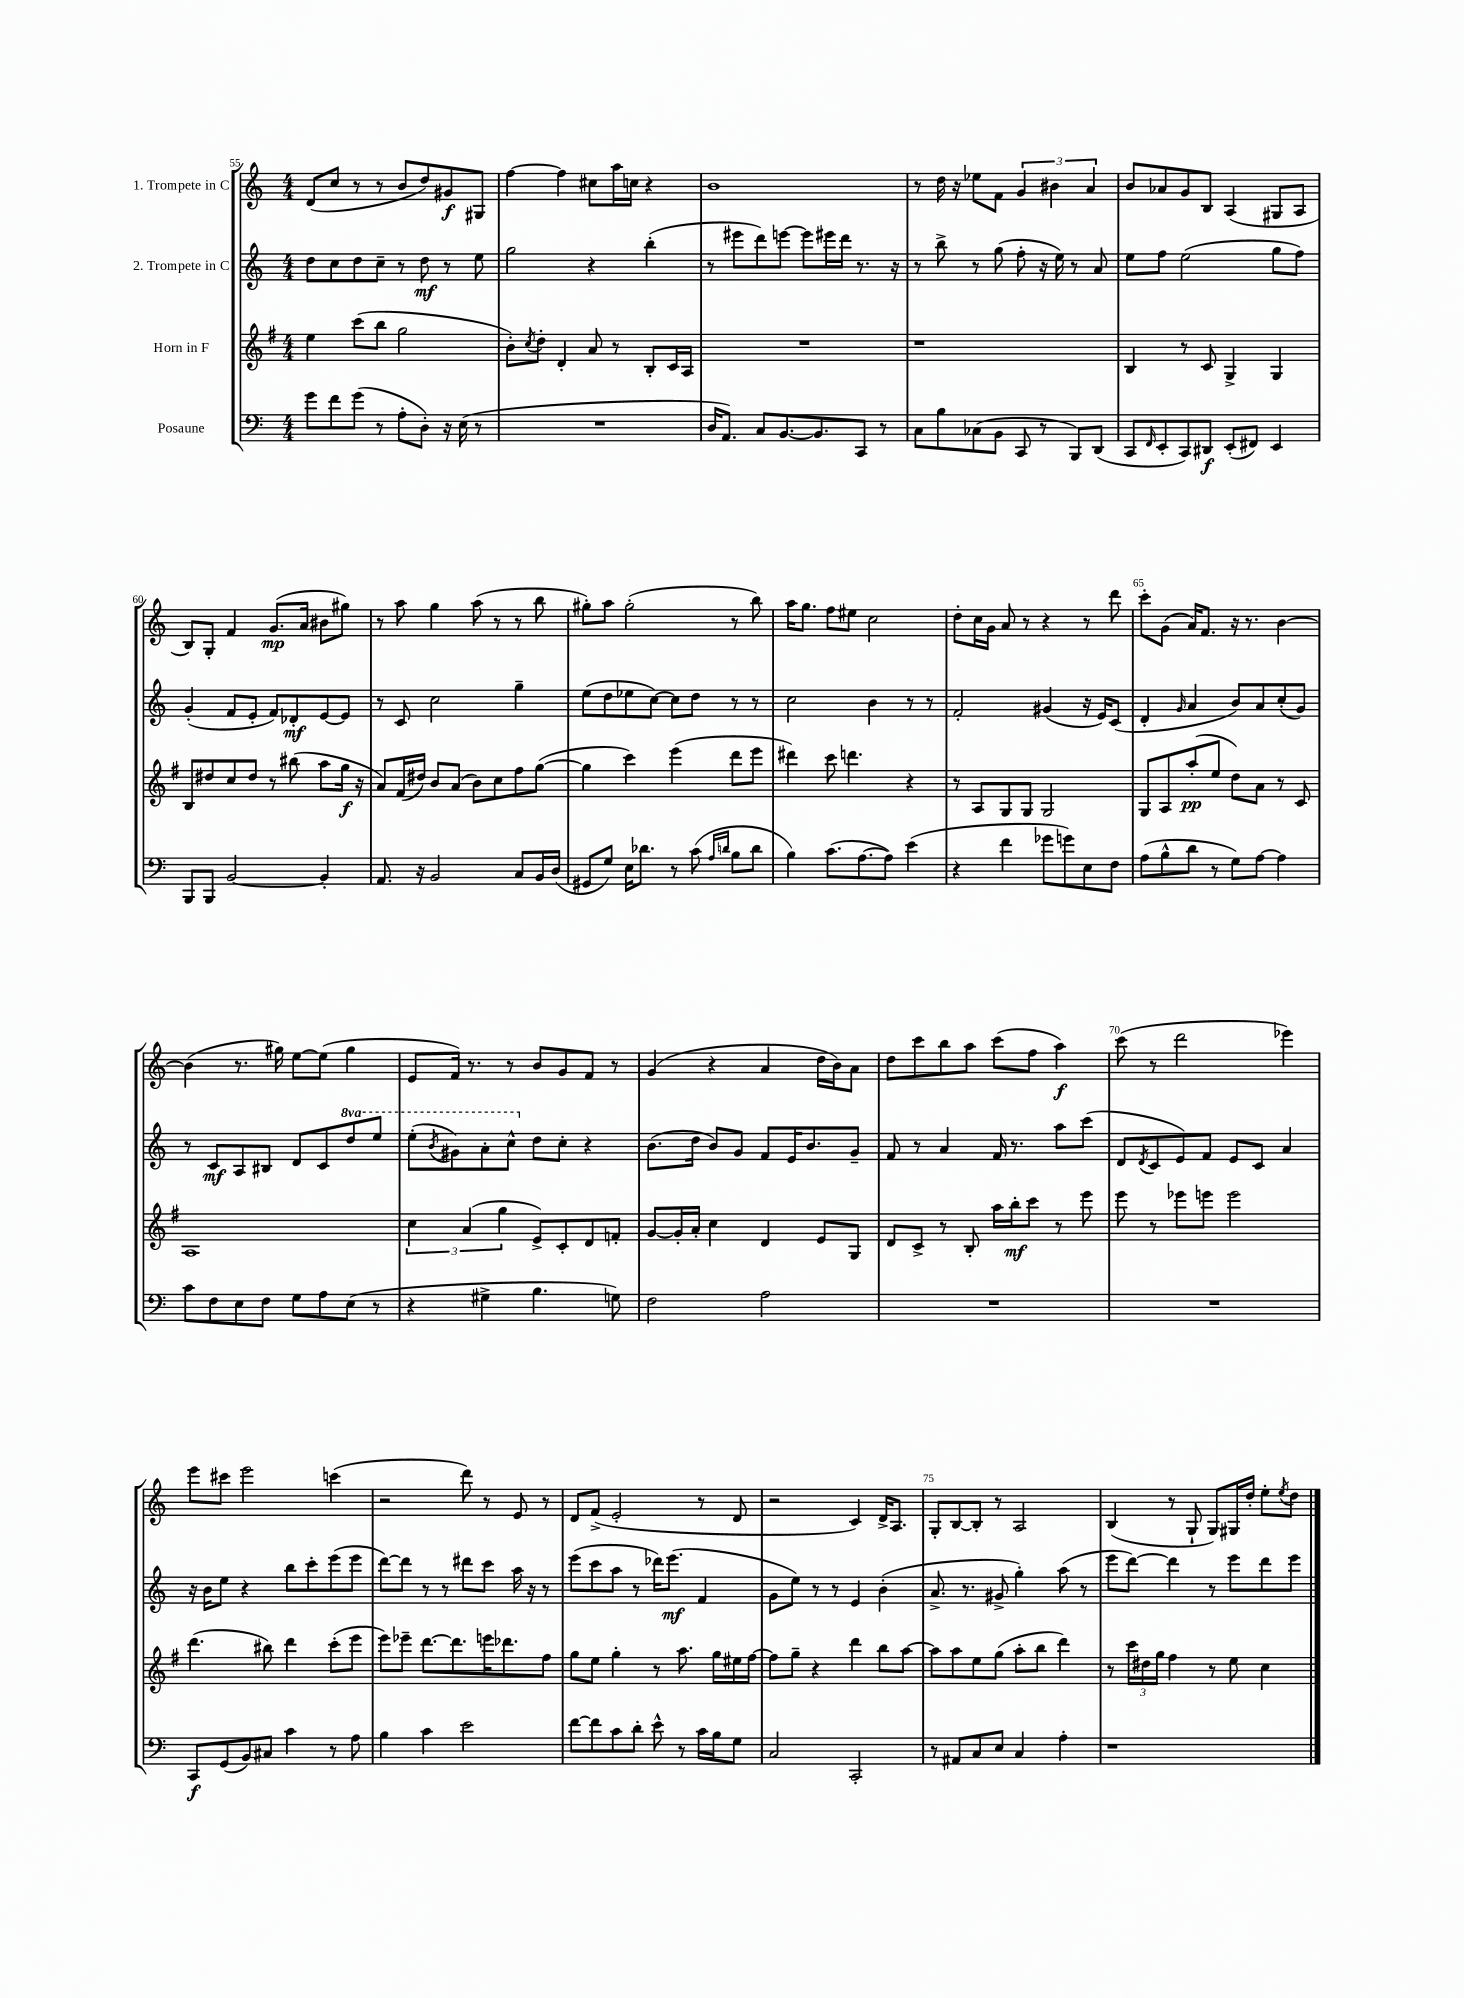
<<
\new StaffGroup <<
\new Staff = "s0" \with { instrumentName = "1. Trompete in C" } {
    \clef treble \key c \major \numericTimeSignature \time 4/4
    d'8( c''8 r8 r8 b'8 d''8) gis'8\f gis8 |
    f''4~ f''4 cis''8 a''16 c''16 r4 |
    b'1 |
    r8 d''16 r16 ees''8 f'8 \tuplet 3/2 { g'4 bis'4 a'4 } |
    b'8 aes'8 g'8 b8 a4( gis8 a8 |
    b8) g8-. f'4 g'8.\mp( a'16 bis'8 gis''8) |
    r8 a''8 g''4 a''8( r8 r8 b''8 |
    gis''8-.) a''8 gis''2-.( r8 b''8) |
    a''16 g''8. f''8 eis''8 c''2 |
    d''8-. c''16 g'16 a'8 r8 r4 r8 d'''8 |
    c'''8-. g'8( a'16) f'8. r16 r8. b'4~ |
    b'4( r8. gis''16) e''8~ e''8( gis''4 |
    e'8 f'16) r8. r8 b'8 g'8 f'8 r8 |
    g'4( r4 a'4 d''16 b'16) a'8 |
    d''8 c'''8 b''8 a''8 c'''8( f''8 a''4\f) |
    c'''8( r8 d'''2 ees'''4) |
    e'''8 cis'''8 e'''2 c'''4( |
    r2 d'''8) r8 e'8 r8 |
    d'8 f'8->( e'2-. r8 d'8 |
    r2 c'4) d'16-> a8. |
    g8-. b8~ b8-. r8 a2 |
    b4( r8 g8-! g8) gis16 d''16-. e''8-. \acciaccatura { e''8 } d''8 \bar "|." |
}
\new Staff = "s1" \with { instrumentName = "2. Trompete in C" } {
    \clef treble \key c \major \numericTimeSignature \time 4/4 \set Staff.ottavationMarkups = #ottavation-simple-ordinals
    d''8 c''8 d''8 c''8-- r8 d''8\mf r8 e''8 |
    g''2 r4 b''4-.( |
    r8 eis'''8 d'''8) e'''8~ e'''8 eis'''16 d'''16 r8. r16 |
    r8 b''8-> r8 g''8( f''8-. r16 e''16) r8 a'8 |
    e''8 f''8 e''2( g''8 f''8) |
    g'4-.( f'8 e'8-. f'8) des'8-.\mf e'8~ e'8 |
    r8 c'8 c''2 g''4-- |
    e''8( d''8 ees''8 c''8~) c''8 d''8 r8 r8 |
    c''2 b'4 r8 r8 |
    f'2-. gis'4( r16 e'16) c'8( |
    d'4-. \grace { g'16 } a'4 b'8) a'8 c''8-.( g'8) |
    r8 c'8\mf a8 bis8 d'8 c'8 \ottava #1 d'''8 e'''8 |
    e'''8-.( \acciaccatura { b''8 } gis''8) a''8-. c'''8-^ \ottava #0 d''8 c''8-. r4 |
    b'8.( d''16 b'8) g'8 f'8 e'16 b'8. g'8-- |
    f'8 r8 a'4 f'16 r8. a''8 c'''8( |
    d'8 \acciaccatura { d'8 } c'8 e'8) f'8 e'8 c'8 a'4 |
    r16 b'16 e''8 r4 b''8 c'''8-. e'''8( e'''8 |
    d'''8~) d'''8 r8 r8 dis'''8 c'''8 a''16 r16 r8 |
    e'''8( c'''8 a''8 r8 des'''16) e'''8.\mf( f'4 |
    g'8 e''8) r8 r8 e'4 b'4-.( |
    a'8.-> r8. gis'8-> g''4-.) a''8( r8 |
    e'''8 d'''8~) d'''4 r8 e'''8 d'''8 e'''8 \bar "|." |
}
\new Staff = "s2" \with { instrumentName = "Horn in F" } {
    \clef treble \key g \major \numericTimeSignature \time 4/4
    e''4 c'''8( b''8 g''2 |
    b'8-.) \acciaccatura { c''8 } d''8-. d'4-. a'8 r8 b8-. c'16 a16 |
    R1 |
    r1 |
    b4 r8 c'8 g4-> g4 |
    b8 dis''8 c''8 dis''8 r8 bis''8( a''8 g''16\f r16 |
    a'8) fis'16( dis''16) b'8 a'8( b'8) c''8 fis''8 g''8~( |
    g''4 c'''4) e'''4( d'''8 e'''8 |
    dis'''4) c'''8 d'''4. r4 |
    r8 a8 g8 g8 g2 |
    g8 a8 a''8-.\pp( e''8 d''8) a'8 r8 c'8 |
    a1 |
    \tuplet 3/2 { c''4 a'4( g''4 } e'8->) c'8-. d'8 f'8-. |
    g'8~ g'16-. a'16-. c''4 d'4 e'8 g8 |
    d'8 c'8-> r8 b8-. a''16 b''16-.\mf c'''8 r8 e'''8 |
    e'''8 r8 ees'''8 e'''8 e'''2 |
    d'''4.( bis''8) d'''4 c'''8-.( e'''8 |
    e'''8) ees'''8-- d'''8.~ d'''8. e'''16 des'''8. fis''8 |
    g''8 e''8 g''4-. r8 a''8. g''16 eis''16 fis''16~ |
    fis''8 g''8-- r4 d'''4 b''8 a''8~ |
    a''8 a''8 e''8 g''8( a''8-. b''8 d'''4) |
    r8 \tuplet 3/2 { c'''16 dis''16 g''16 } fis''4 r8 e''8 c''4 \bar "|." |
}
\new Staff = "s3" \with { instrumentName = "Posaune" } {
    \clef bass \key c \major \numericTimeSignature \time 4/4
    g'8 f'8 g'8( r8 a8-. d8-.) r16 e16( r8 |
    R1 |
    d16 a,8.) c8 b,8.~ b,8. c,8 r8 |
    c8 b8 ces8( b,8 c,8 r8 b,,8) d,8( |
    c,8 \grace { f,16 } e,8-. c,8) dis,8\f e,8-.( fis,8) e,4 |
    b,,8 b,,8 b,2~ b,4-. |
    a,8. r16 b,2 c8 b,16 d16( |
    gis,8 g8) e16 des'8. r8 c'8( \grace { a16 d'16 } b8 d'8 |
    b4) c'8.( a8.~ a8) e'4( |
    r4 f'4 ges'8 g'8) e8 f8 |
    a8( b8-^ d'8 r8 g8) a8~ a4 |
    c'8 f8 e8 f8 g8 a8 e8( r8 |
    r4 gis4-> b4. g8) |
    f2 a2 |
    R1 |
    R1 |
    c,8\f g,8( b,8) cis8 c'4 r8 a8 |
    b4 c'4 e'2 |
    f'8~ f'8 c'8 d'8-. e'8-^ r8 c'16 b16 g8 |
    c2 c,2-. |
    r8 ais,8 c8 e8 c4 a4-. |
    r1 \bar "|." |
}
>>
>>
\layout { \context { \Score currentBarNumber = #55 \override BarNumber.break-visibility = ##(#f #t #t) barNumberVisibility = #(every-nth-bar-number-visible 5) } }
